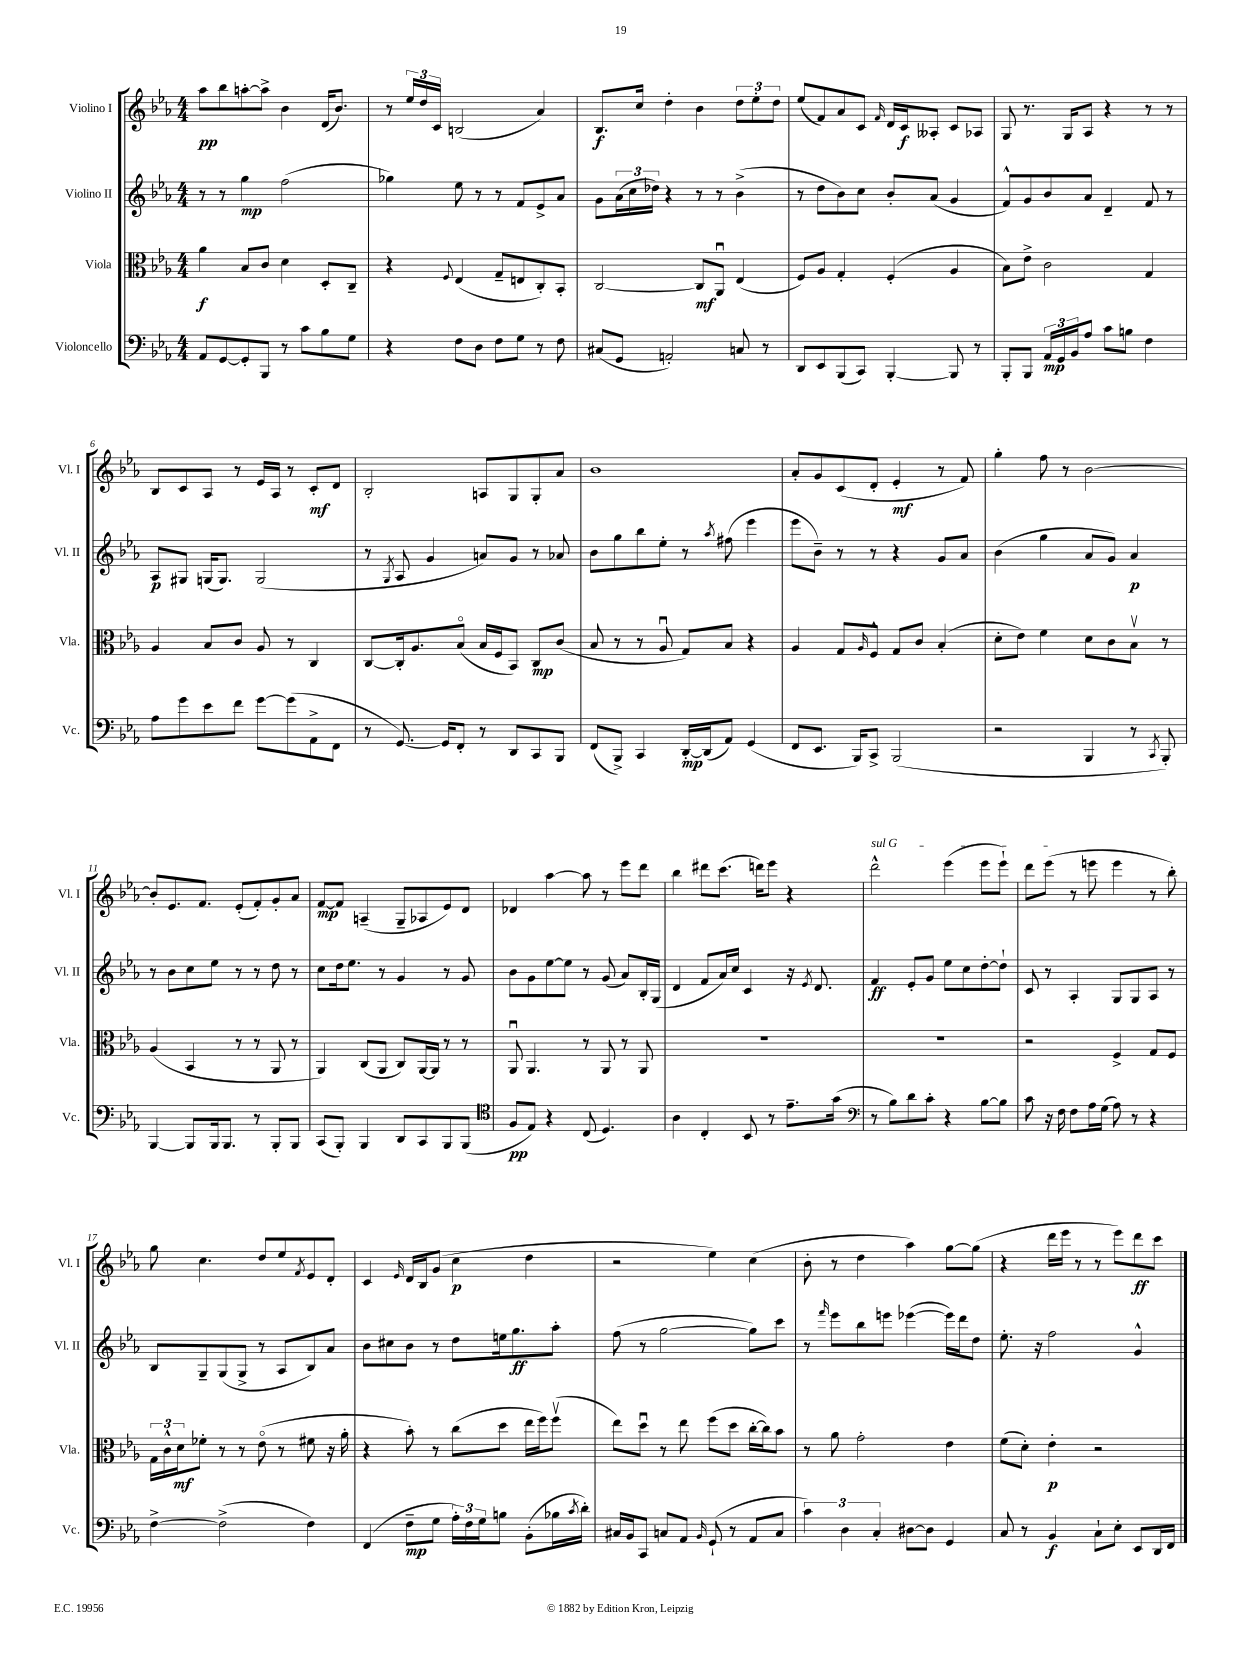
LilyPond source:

<<
\new StaffGroup <<
\new Staff = "s0" \with { instrumentName = "Violino I" shortInstrumentName = "Vl. I" } {
    \clef treble \key ees \major \numericTimeSignature \time 4/4
    aes''8\pp bes''8 a''8~-. a''8-> bes'4 d'16( bes'8.) |
    r8 \tuplet 3/2 { ees''16 d''16 c'16 } b2( aes'4) |
    bes8.\f c''16 d''4-. bes'4 \tuplet 3/2 { d''8 ees''8-. d''8 } |
    ees''8( f'8) aes'8 c'8 \grace { f'16 } d'16 c'16\f aeses8-. c'8 aes8 |
    g8 r8. g16 aes8 r4 r8 r8 |
    bes8 c'8 aes8 r8 ees'16 aes16 r8 c'8-.\mf d'8 |
    bes2-. a8 g8 g8-. aes'8 |
    bes'1 |
    aes'8-. g'8 c'8( d'8-. ees'4-.\mf r8 f'8) |
    g''4-. f''8 r8 bes'2~ |
    bes'8-. ees'8. f'8. ees'8-.( f'8-.) g'8-. aes'8 |
    f'8~\mp f'8 a4--( g8-- aes8 ees'8) d'8 |
    des'4 aes''4~ aes''8 r8 ees'''8 d'''8 |
    bes''4 dis'''8 c'''8.( d'''16) ees'''8 r4 |
    \once \override TextSpanner.bound-details.left.text = \markup { \italic "sul G" } d'''2-^\startTextSpan ees'''4( ees'''8 ees'''8-!) |
    d'''8 ees'''8\stopTextSpan( r8 e'''8 e'''4 r8 bes''8-.) |
    g''8 c''4. d''8 ees''8 \acciaccatura { f'8 } ees'8 d'8-. |
    c'4 \grace { ees'16 } d'16 bes16 g'8( c''4\p d''4 |
    r2 ees''4) c''4( |
    bes'8-. r8 d''4 aes''4) g''8~ g''8( |
    r4 d'''16 ees'''16 r8 r8 ees'''8) d'''8\ff c'''8 \bar "|." |
}
\new Staff = "s1" \with { instrumentName = "Violino II" shortInstrumentName = "Vl. II" } {
    \clef treble \key ees \major \numericTimeSignature \time 4/4
    r8 r8 g''4\mp f''2( |
    ges''4) ees''8 r8 r8 f'8 ees'8-> aes'8 |
    g'8 \tuplet 3/2 { aes'16( c''16 des''16) } r4 r8 r8 bes'4->( |
    r8 d''8 bes'8) c''8 bes'8-. aes'8( g'4 |
    f'8-^) g'8 bes'8 aes'8 d'4-- f'8 r8 |
    aes8\p gis8 g16( g8.) g2( |
    r8 \acciaccatura { g8 } aes8 g'4 a'8) g'8 r8 aes'8 |
    bes'8 g''8 bes''8 ees''8-. r8 \acciaccatura { aes''8 } fis''8( ees'''4 |
    ees'''8 bes'8--) r8 r8 r4 g'8 aes'8 |
    bes'4( g''4 aes'8 g'8) aes'4\p |
    r8 bes'8 c''8 ees''8 r8 r8 d''8 r8 |
    c''8 d''16 ees''8. r8 g'4 r8 g'8 |
    bes'8 g'8 ees''8~ ees''8 r8 g'8( aes'8) bes16-. g16( |
    d'4 f'8 aes'16) c''16 c'4 r16 \acciaccatura { ees'8 } d'8. |
    f'4\ff ees'8-. g'8 ees''8 c''8 d''8~-. d''8-! |
    c'8 r8 aes4-. g8 g8 aes8 r8 |
    bes8 g8-- g8( g8-> r8 aes8 bes8) aes'8 |
    bes'8 cis''8 bes'8 r8 d''8 e''16 g''8.\ff aes''8-. |
    f''8( r8 g''2~ g''8) c'''8 |
    r8 \grace { f'''16 } ees'''8 bes''8 e'''8 ees'''4~( ees'''16) d'''16 d''8 |
    ees''8.-. r16 f''2 g'4-^ \bar "|." |
}
\new Staff = "s2" \with { instrumentName = "Viola" shortInstrumentName = "Vla." } {
    \clef alto \key ees \major \numericTimeSignature \time 4/4
    aes'4\f bes8 c'8 d'4 d8-. c8-- |
    r4 \appoggiatura { f8 } ees4( g8-- e8 c8-.) bes,8-. |
    c2~ c8\mf aes,8\downbow ees4( |
    f8) aes8 g4-. f4-.( aes4 |
    bes8) ees'8-> c'2 g4 |
    aes4 bes8 c'8 aes8 r8 c4 |
    c8~ c16-. aes8. bes8\flageolet( bes16 f16 bes,8) c8\mp c'8( |
    bes8 r8 r8 aes8\downbow g8) bes8 r4 |
    aes4 g8 \grace { aes16 } f8-^ g8 c'8 bes4-.( |
    d'8-. ees'8) f'4 d'8 c'8 bes8\upbow r8 |
    aes4( bes,4 r8 r8 aes,8 r8 |
    aes,4) c8( aes,8 c8) aes,16~ aes,16 r8 r8 |
    aes,8\downbow aes,4. r8 aes,8 r8 aes,8 |
    R1 |
    R1 |
    r2 f4-> g8 f8 |
    \tuplet 3/2 { g16 c'16-^ d'16\mf } fes'8-. r8 r8 ees'8\flageolet( r8 fis'8 r16 aes'16-. |
    r4 bes'8-.) r8 c''8( d''8 ees''16 f''16) f''8\upbow( |
    ees''8) d''8\downbow r8 ees''8 f''8( d''8 c''16~-. c''16) bes'8 |
    r8 aes'8 g'2-. ees'4 |
    f'8( d'8-.) ees'4-.\p r2 \bar "|." |
}
\new Staff = "s3" \with { instrumentName = "Violoncello" shortInstrumentName = "Vc." } {
    \clef bass \key ees \major \numericTimeSignature \time 4/4
    aes,8 g,8~ g,8-. bes,,8 r8 c'8 bes8 g8 |
    r4 f8 d8 f8 g8 r8 f8 |
    cis8( g,8 a,2-.) c8 r8 |
    d,8 ees,8 bes,,8( c,8) bes,,4~-. bes,,8 r8 |
    bes,,8-. bes,,8 \tuplet 3/2 { aes,16\mp g,16 bes,16 } aes8 c'8 b8 f4 |
    aes8 g'8 ees'8 f'8 g'8~ g'8( aes,8-> f,8 |
    r8 g,8.~) g,16 f,8-. r8 d,8 c,8 bes,,8 |
    f,8( bes,,8->) c,4 d,16~-.\mp d,16( aes,8) g,4( |
    f,8 ees,8. bes,,16) c,8-> bes,,2( |
    r2 bes,,4 r8 \acciaccatura { c,8 } bes,,8-.) |
    bes,,4~ bes,,8 bes,,16 bes,,8. r8 bes,,8-. bes,,8 |
    c,8( bes,,8-.) bes,,4 d,8 c,8 bes,,8 bes,,8( |
    \clef tenor f8\pp ees8) r4 c8( d4.) |
    aes4 c4-. bes,8 r8 ees'8.-- g'16( |
    \clef bass r8 bes8) d'8 c'8-. r4 bes8~ bes8 |
    c'8 r16 f16 f8 aes16 g16( aes8) r8 r4 |
    f4~-> f2->( f4) |
    f,4( f8--\mp g8 \tuplet 3/2 { aes16-.) f16 g16 } b8 bes,8-.( bes16 \acciaccatura { c'8 } d'16-.) |
    cis16 bes,16 c,8 c8 aes,8 \grace { bes,16 } g,8-!( r8 aes,8 c8 |
    \tuplet 3/2 { c'4) d4 c4-. } dis8~ dis8 g,4 |
    c8 r8 bes,4\f c8-! ees8-. ees,8 d,16 f,16 \bar "|." |
}
>>
>>
